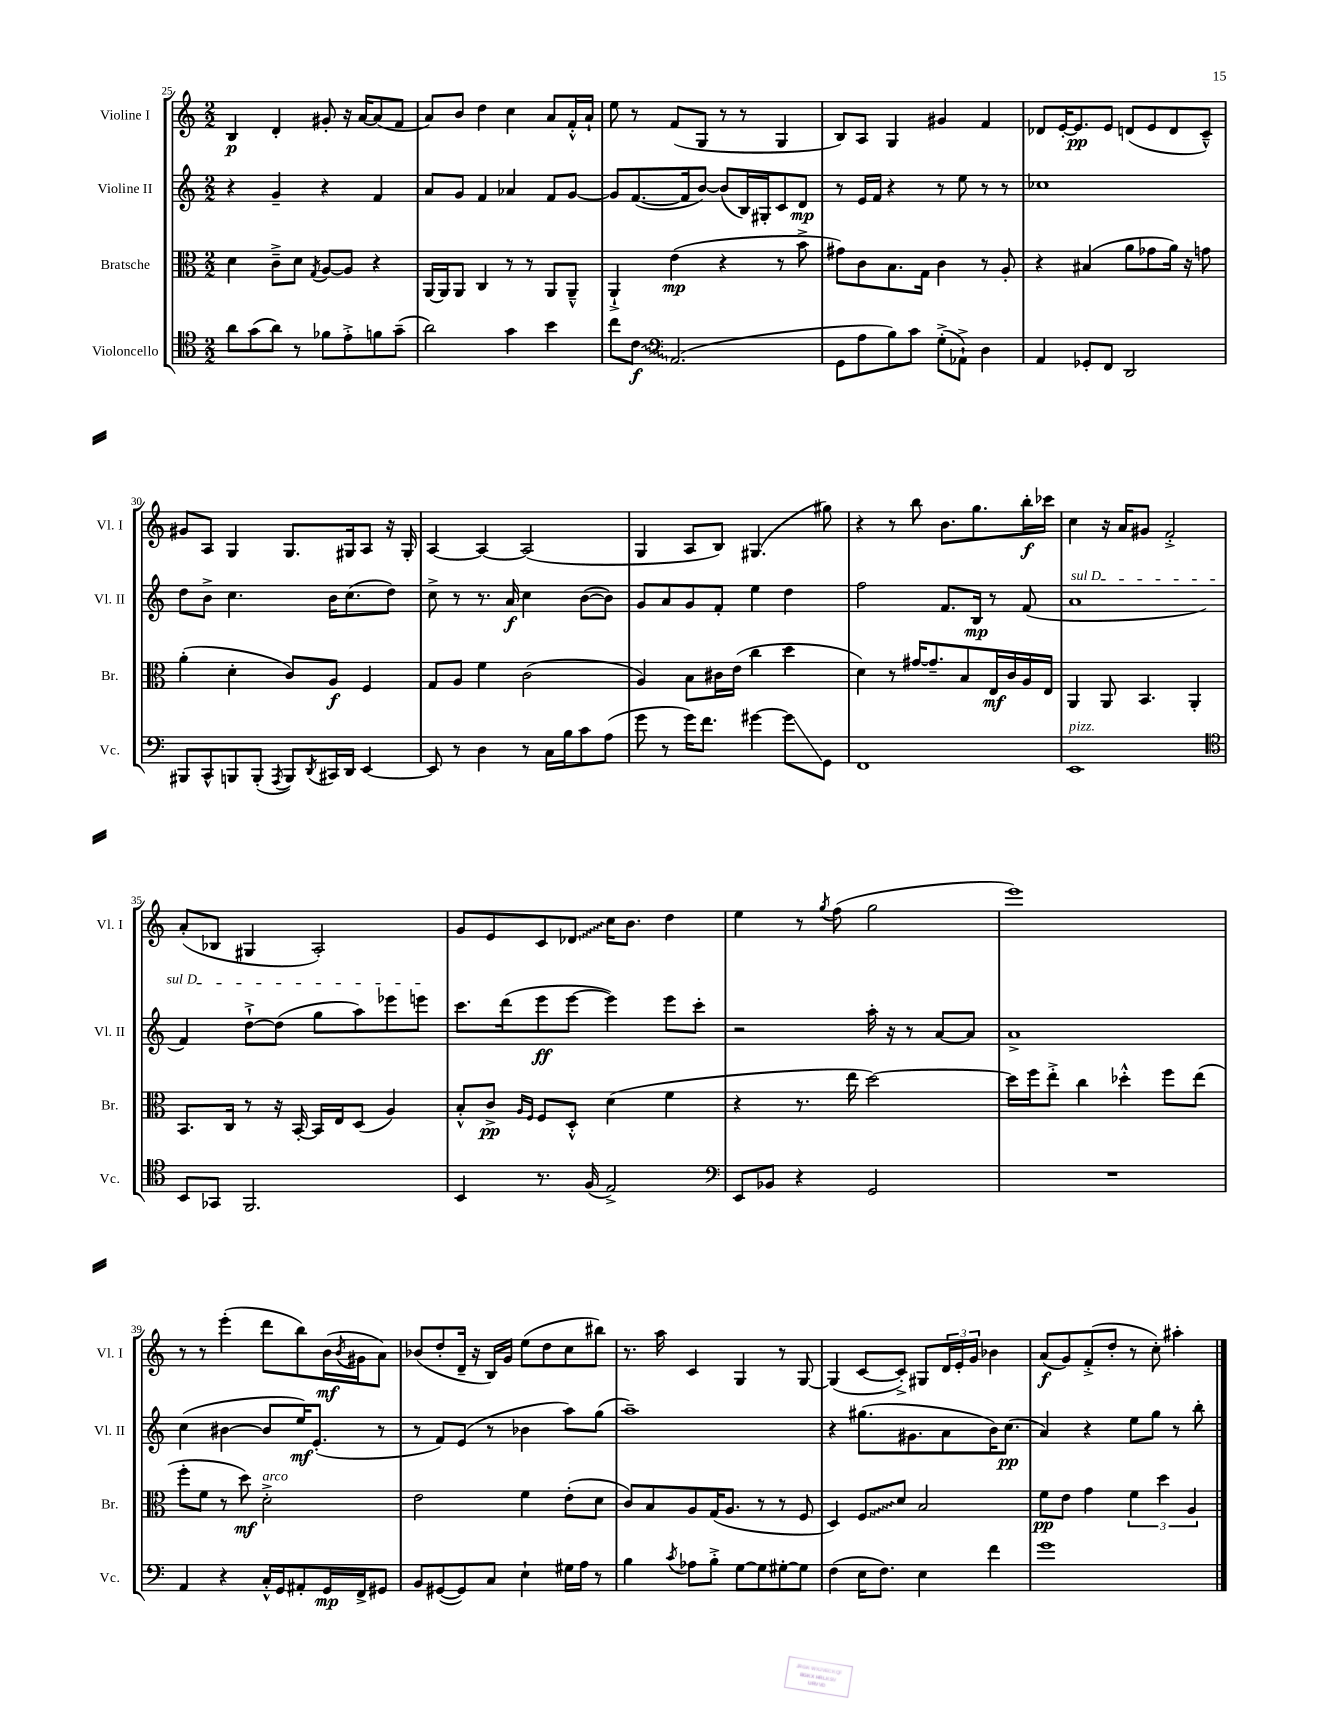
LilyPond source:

<<
\new StaffGroup <<
\new Staff = "s0" \with { instrumentName = "Violine I" shortInstrumentName = "Vl. I" } {
    \clef treble \key c \major \numericTimeSignature \time 2/2
    b4\p d'4-. gis'8-. r16 a'16~ a'8( f'8 |
    a'8) b'8 d''4 c''4 a'8 f'16-.-^ a'16-! |
    e''8 r8 f'8( g8 r8 r8 g4 |
    b8) a8 g4 gis'4 f'4 |
    des'8 e'16~-. e'8.\pp e'8 d'8( e'8 d'8 c'8---^) |
    gis'8 a8 g4 g8. gis16 a8 r16 gis16-. |
    a4~ a4~ a2( |
    g4 a8 b8) gis4.( gis''8) |
    r4 r8 b''8 b'8. g''8. b''16-.\f ces'''16 |
    c''4 r16 a'16 gis'8 f'2-.-> |
    a'8-.( bes8 gis4 a2-.) |
    g'8 e'8 c'8 \once \override Glissando.style = #'zigzag des'8\glissando c''16 b'8. d''4 |
    e''4 r8 \acciaccatura { g''8 } f''8( g''2 |
    e'''1) |
    r8 r8 e'''4-.( d'''8 b''8) b'16\mf( \acciaccatura { b'8 } gis'16 a'8) |
    bes'8( d''8-. d'16-- r16 b16) g'16 e''8( d''8 c''8 bis''8) |
    r8. a''16 c'4 g4 r8 g8~ |
    g4( c'8~ c'8-.->) gis8 \tuplet 3/2 { d'16 e'16-. g'16 } bes'4 |
    a'8\f( g'8) f'8-.->( d''8-. r8 c''8-.) ais''4-. \bar "|." |
}
\new Staff = "s1" \with { instrumentName = "Violine II" shortInstrumentName = "Vl. II" } {
    \clef treble \key c \major \numericTimeSignature \time 2/2
    r4 g'4-- r4 f'4 |
    a'8 g'8 f'4 aes'4 f'8 g'8~ |
    g'8 f'8.~( f'16 b'8~) b'8( b16) gis16-. c'8 d'8\mp |
    r8 e'16 f'16 r4 r8 e''8 r8 r8 |
    ces''1 |
    d''8 b'8-> c''4. b'16 c''8.( d''8) |
    c''8-> r8 r8. a'16\f c''4 b'8~( b'8) |
    g'8 a'8 g'8 f'8-. e''4 d''4 |
    f''2 f'8. b16\mp r8 f'8( |
    \once \override TextSpanner.bound-details.left.text = \markup { \italic "sul D" } a'1\startTextSpan |
    f'4) d''8~-!-> d''8( g''8 a''8) ees'''8 e'''8\stopTextSpan |
    c'''8. d'''16( e'''8\ff e'''8~ e'''4) e'''8 c'''8-. |
    r2 a''16-. r16 r8 a'8~ a'8 |
    a'1-> |
    c''4( bis'4~ bis'8 e''16\mf) e'8.-.( r8 |
    r8 f'8) e'8( r8 bes'4 a''8) g''8( |
    a''1--) |
    r4 gis''8.( gis'8. a'8 b'16) c''8.\pp( |
    a'4) r4 e''8 g''8 r8 b''8-. \bar "|." |
}
\new Staff = "s2" \with { instrumentName = "Bratsche" shortInstrumentName = "Br." } {
    \clef alto \key c \major \numericTimeSignature \time 2/2
    d'4 c'8---> d'8 \acciaccatura { g8 } a8~ a8 r4 |
    a,16~ a,16 a,8 c4 r8 r8 a,8 a,8---^ |
    a,4-!-> e'4\mp( r4 r8 b'8-> |
    gis'8) c'8 b8. g16 c'4 r8 a8-. |
    r4 bis4( a'8 ges'8 a'16) r16 g'8 |
    a'4-.( d'4-. c'8) a8\f f4 |
    g8 a8 f'4 c'2( |
    a4) b8 cis'16 e'16( c''4 d''4 |
    d'4) r8 gis'16~ gis'8.-- b8 e16\mf c'16 a16 e16 |
    a,4 a,8 b,4. a,4-. |
    b,8. c16 r8 r16 b,16~-. b,16 e16 d8( a4) |
    b8-.-^ c'8->\pp \grace { a16 f16 } f8 d8-.-^ d'4( f'4 |
    r4 r8. e''16 d''2~) |
    d''16 f''16 e''8-.-> c''4 des''4-.-^ f''8 e''8( |
    f''8-. f'8 r8 d''8\mf) d'2-.->^\markup { \italic "arco" } |
    e'2 f'4 e'8-.( d'8 |
    c'8) b8 a8 g16( a8. r8 r8 f8 |
    d4) \once \override Glissando.style = #'zigzag f8\glissando d'8 b2 |
    f'8\pp e'8 g'4 \tuplet 3/2 { f'4 d''4 a4 } \bar "|." |
}
\new Staff = "s3" \with { instrumentName = "Violoncello" shortInstrumentName = "Vc." } {
    \clef tenor \key c \major \numericTimeSignature \time 2/2
    a'8 g'8( a'8) r8 fes'8 e'8-.-> f'8 g'8--( |
    a'2) g'4 b'4 |
    c''8 \once \override Glissando.style = #'zigzag c'8\glissando\f \clef bass a,2.( |
    g,8 a8 b8) c'8 g8-.->( aes,8-!->) d4 |
    a,4 ges,8-. f,8 d,2 |
    bis,,8 c,8-^ b,,8 b,,8-.( \acciaccatura { a,,8 } b,,8) \acciaccatura { d,8 } cis,16 d,16 e,4~ |
    e,8 r8 d4 r8 c16 b16 c'8 a8( |
    g'8 r8 g'16) f'8. gis'4~ gis'8\glissando g,8 |
    f,1 |
    e,1^\markup { \italic "pizz." } |
    \clef tenor b,8 ges,8 f,2. |
    b,4 r8. f16( e2->) |
    \clef bass e,8 bes,8 r4 g,2 |
    R1 |
    a,4 r4 c16-.-^ g,16 ais,8-. g,16\mp f,16-> gis,8 |
    b,8 gis,8~( gis,8) c8 e4-! gis16 a16 r8 |
    b4 \acciaccatura { c'8 } aes8 b8-.-> g8~ g8 gis8~-. gis8 |
    f4( e16 f8.) e4 f'4 |
    g'1 \bar "|." |
}
>>
>>
\layout { \context { \Score currentBarNumber = #25 } }
